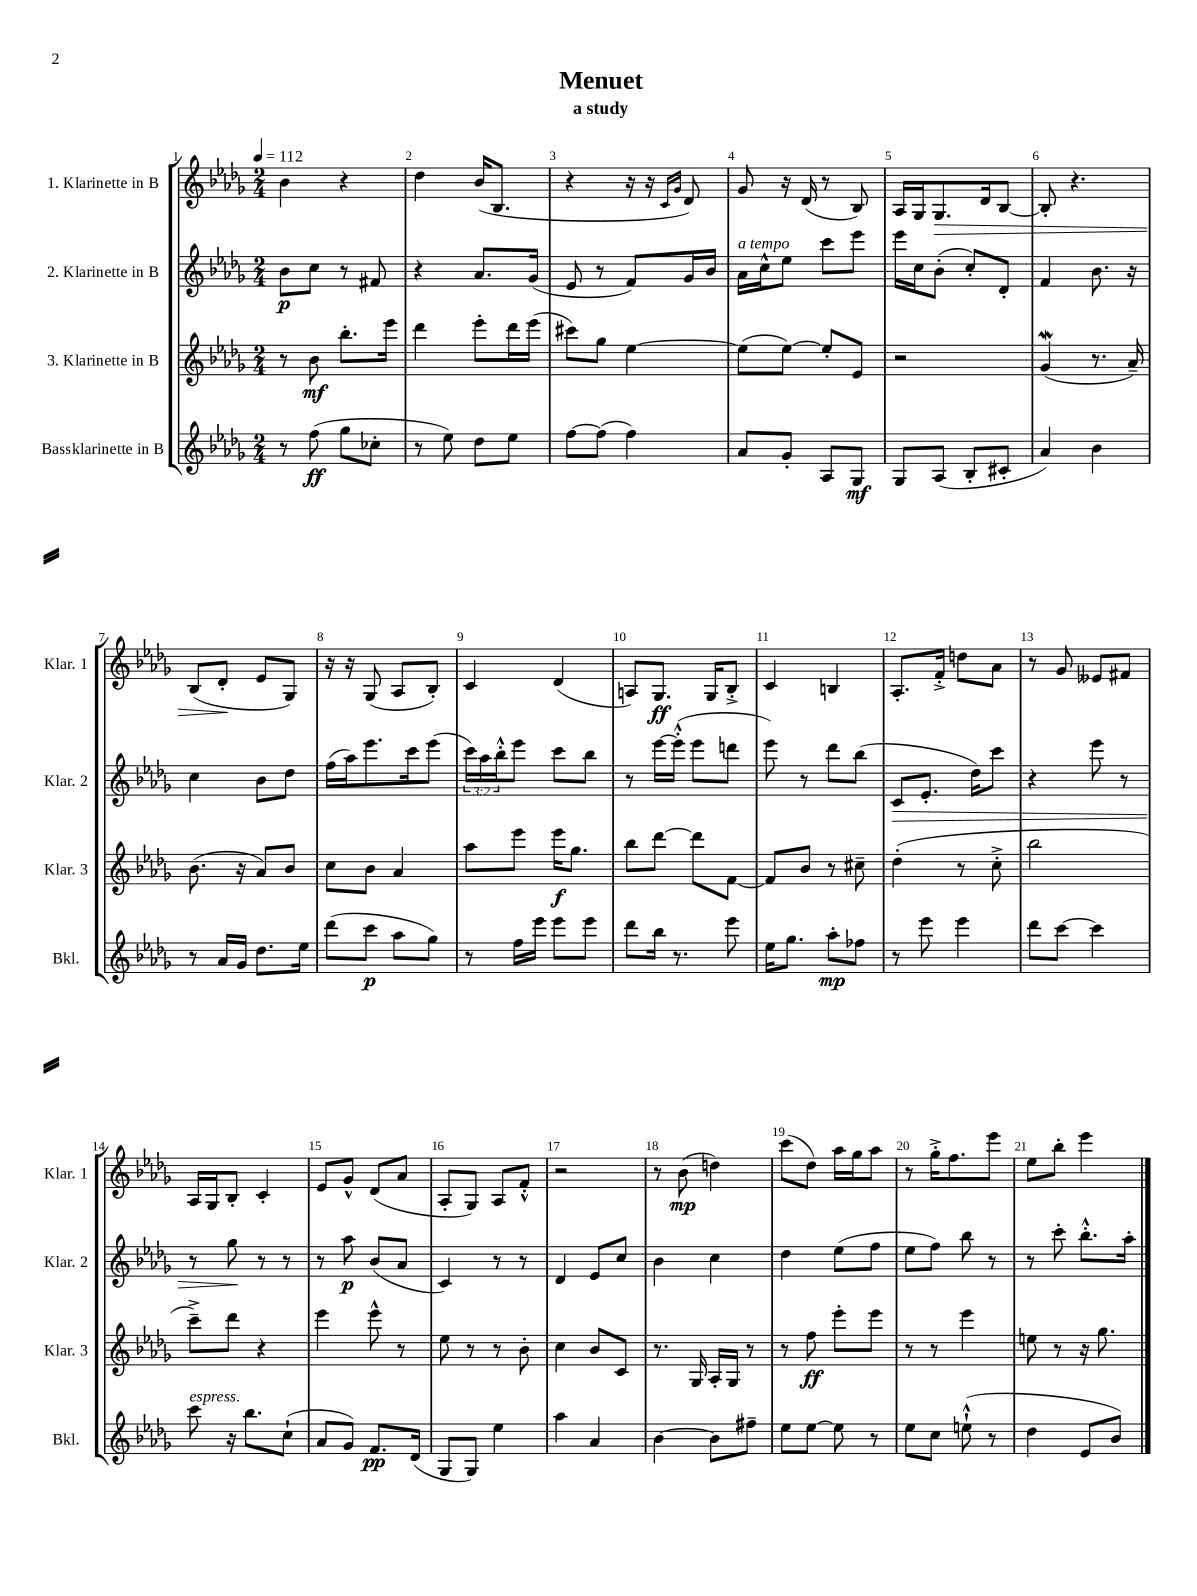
\header { title = "Menuet" subtitle = "a study" }
<<
\new StaffGroup <<
\new Staff = "s0" \with { instrumentName = "1. Klarinette in B" shortInstrumentName = "Klar. 1" } {
    \clef treble \key des \major \numericTimeSignature \time 2/4 \tempo 4 = 112
    bes'4 r4 |
    des''4 bes'16( bes8. |
    r4 r16 r16 \grace { c'16 ges'16 } des'8) |
    ges'8 r16 des'16( r8 bes8) |
    aes16 ges16 ges8.\> des'16 bes8~ |
    bes8-. r4. |
    bes8( des'8-.\! ees'8 ges8) |
    r16 r16 ges8( aes8 bes8-.) |
    c'4 des'4( |
    a8) ges8.\ff ges16 bes8-.-> |
    c'4 b4 |
    aes8.-. f'16-.-> d''8 aes'8 |
    r8 ges'8 eeses'8 fis'8 |
    aes16 ges16 bes8-. c'4-. |
    ees'8 ges'8-^ des'8( aes'8 |
    aes8-. ges8) aes8 f'8-.-^ |
    r2 |
    r8 bes'8\mp( d''4) |
    c'''8( des''8) aes''16 ges''16 aes''8 |
    r8 ges''16-.-> f''8. ees'''8 |
    ees''8 bes''8-. ees'''4 \bar "|." |
}
\new Staff = "s1" \with { instrumentName = "2. Klarinette in B" shortInstrumentName = "Klar. 2" } {
    \clef treble \key des \major \numericTimeSignature \time 2/4 \override Staff.TupletNumber.text = #tuplet-number::calc-fraction-text
    bes'8\p c''8 r8 fis'8 |
    r4 aes'8. ges'16( |
    ees'8 r8 f'8) ges'16 bes'16 |
    aes'16^\markup { \italic "a tempo" } c''16-^ ees''8 c'''8 ees'''8 |
    ees'''16 c''16 bes'8-.( c''8-.) des'8-. |
    f'4 bes'8. r16 |
    c''4 bes'8 des''8 |
    f''16( aes''16) ees'''8. c'''16 ees'''8( |
    \tuplet 3/2 { c'''16) aes''16 bes''16-.-^ } ees'''8 c'''8 bes''8 |
    r8 ees'''16~ ees'''16-.-^( ees'''8 d'''8 |
    ees'''8) r8 des'''8 bes''8( |
    c'8\> ees'8.-. des''16) c'''8 |
    r4 ees'''8 r8 |
    r8 ges''8\! r8 r8 |
    r8 aes''8\p bes'8( aes'8 |
    c'4) r8 r8 |
    des'4 ees'8 c''8 |
    bes'4 c''4 |
    des''4 ees''8( f''8 |
    ees''8 f''8) bes''8 r8 |
    r8 c'''8-. bes''8.-.-^ aes''16-. \bar "|." |
}
\new Staff = "s2" \with { instrumentName = "3. Klarinette in B" shortInstrumentName = "Klar. 3" } {
    \clef treble \key des \major \numericTimeSignature \time 2/4
    r8 bes'8\mf bes''8.-. ees'''16 |
    des'''4 ees'''8-. des'''16 ees'''16( |
    cis'''8) ges''8 ees''4~ |
    ees''8( ees''8~) ees''8-. ees'8 |
    r2 |
    ges'4\mordent( r8. aes'16--) |
    bes'8.( r16 aes'8) bes'8 |
    c''8 bes'8 aes'4 |
    aes''8 ees'''8 ees'''16\f ges''8. |
    bes''8 des'''8~ des'''8 f'8~ |
    f'8 bes'8 r8 cis''8-- |
    des''4-.( r8 c''8-.-> |
    bes''2 |
    c'''8--->) des'''8 r4 |
    ees'''4 ees'''8-^ r8 |
    ees''8 r8 r8 bes'8-. |
    c''4 bes'8 c'8 |
    r8. ges16 aes16-. ges16 r8 |
    r8 f''8\ff ees'''8-. ees'''8 |
    r8 r8 ees'''4 |
    e''8 r8 r16 ges''8. \bar "|." |
}
\new Staff = "s3" \with { instrumentName = "Bassklarinette in B" shortInstrumentName = "Bkl." } {
    \clef treble \key des \major \numericTimeSignature \time 2/4
    r8 f''8\ff( ges''8 ces''8-. |
    r8 ees''8) des''8 ees''8 |
    f''8~ f''8( f''4) |
    aes'8 ges'8-. aes8 ges8\mf |
    ges8 aes8( bes8-. cis'8-. |
    aes'4) bes'4 |
    r8 aes'16 ges'16 des''8. ees''16 |
    des'''8( c'''8\p aes''8 ges''8) |
    r8 f''16 ees'''16 ees'''8 ees'''8 |
    des'''8 bes''16 r8. ees'''8 |
    ees''16 ges''8. aes''8-.\mp fes''8 |
    r8 ees'''8 ees'''4 |
    des'''8 c'''8~ c'''4 |
    c'''8^\markup { \italic "espress." } r16 bes''8. c''8-!( |
    aes'8 ges'8) f'8.\pp des'16( |
    ges8 ges8) ees''4 |
    aes''4 aes'4 |
    bes'4~ bes'8 fis''8-- |
    ees''8 ees''8~ ees''8 r8 |
    ees''8 c''8 e''8-!-^( r8 |
    des''4 ees'8 bes'8) \bar "|." |
}
>>
>>
\layout { \context { \Score \override BarNumber.break-visibility = ##(#f #t #t) barNumberVisibility = #all-bar-numbers-visible } }
